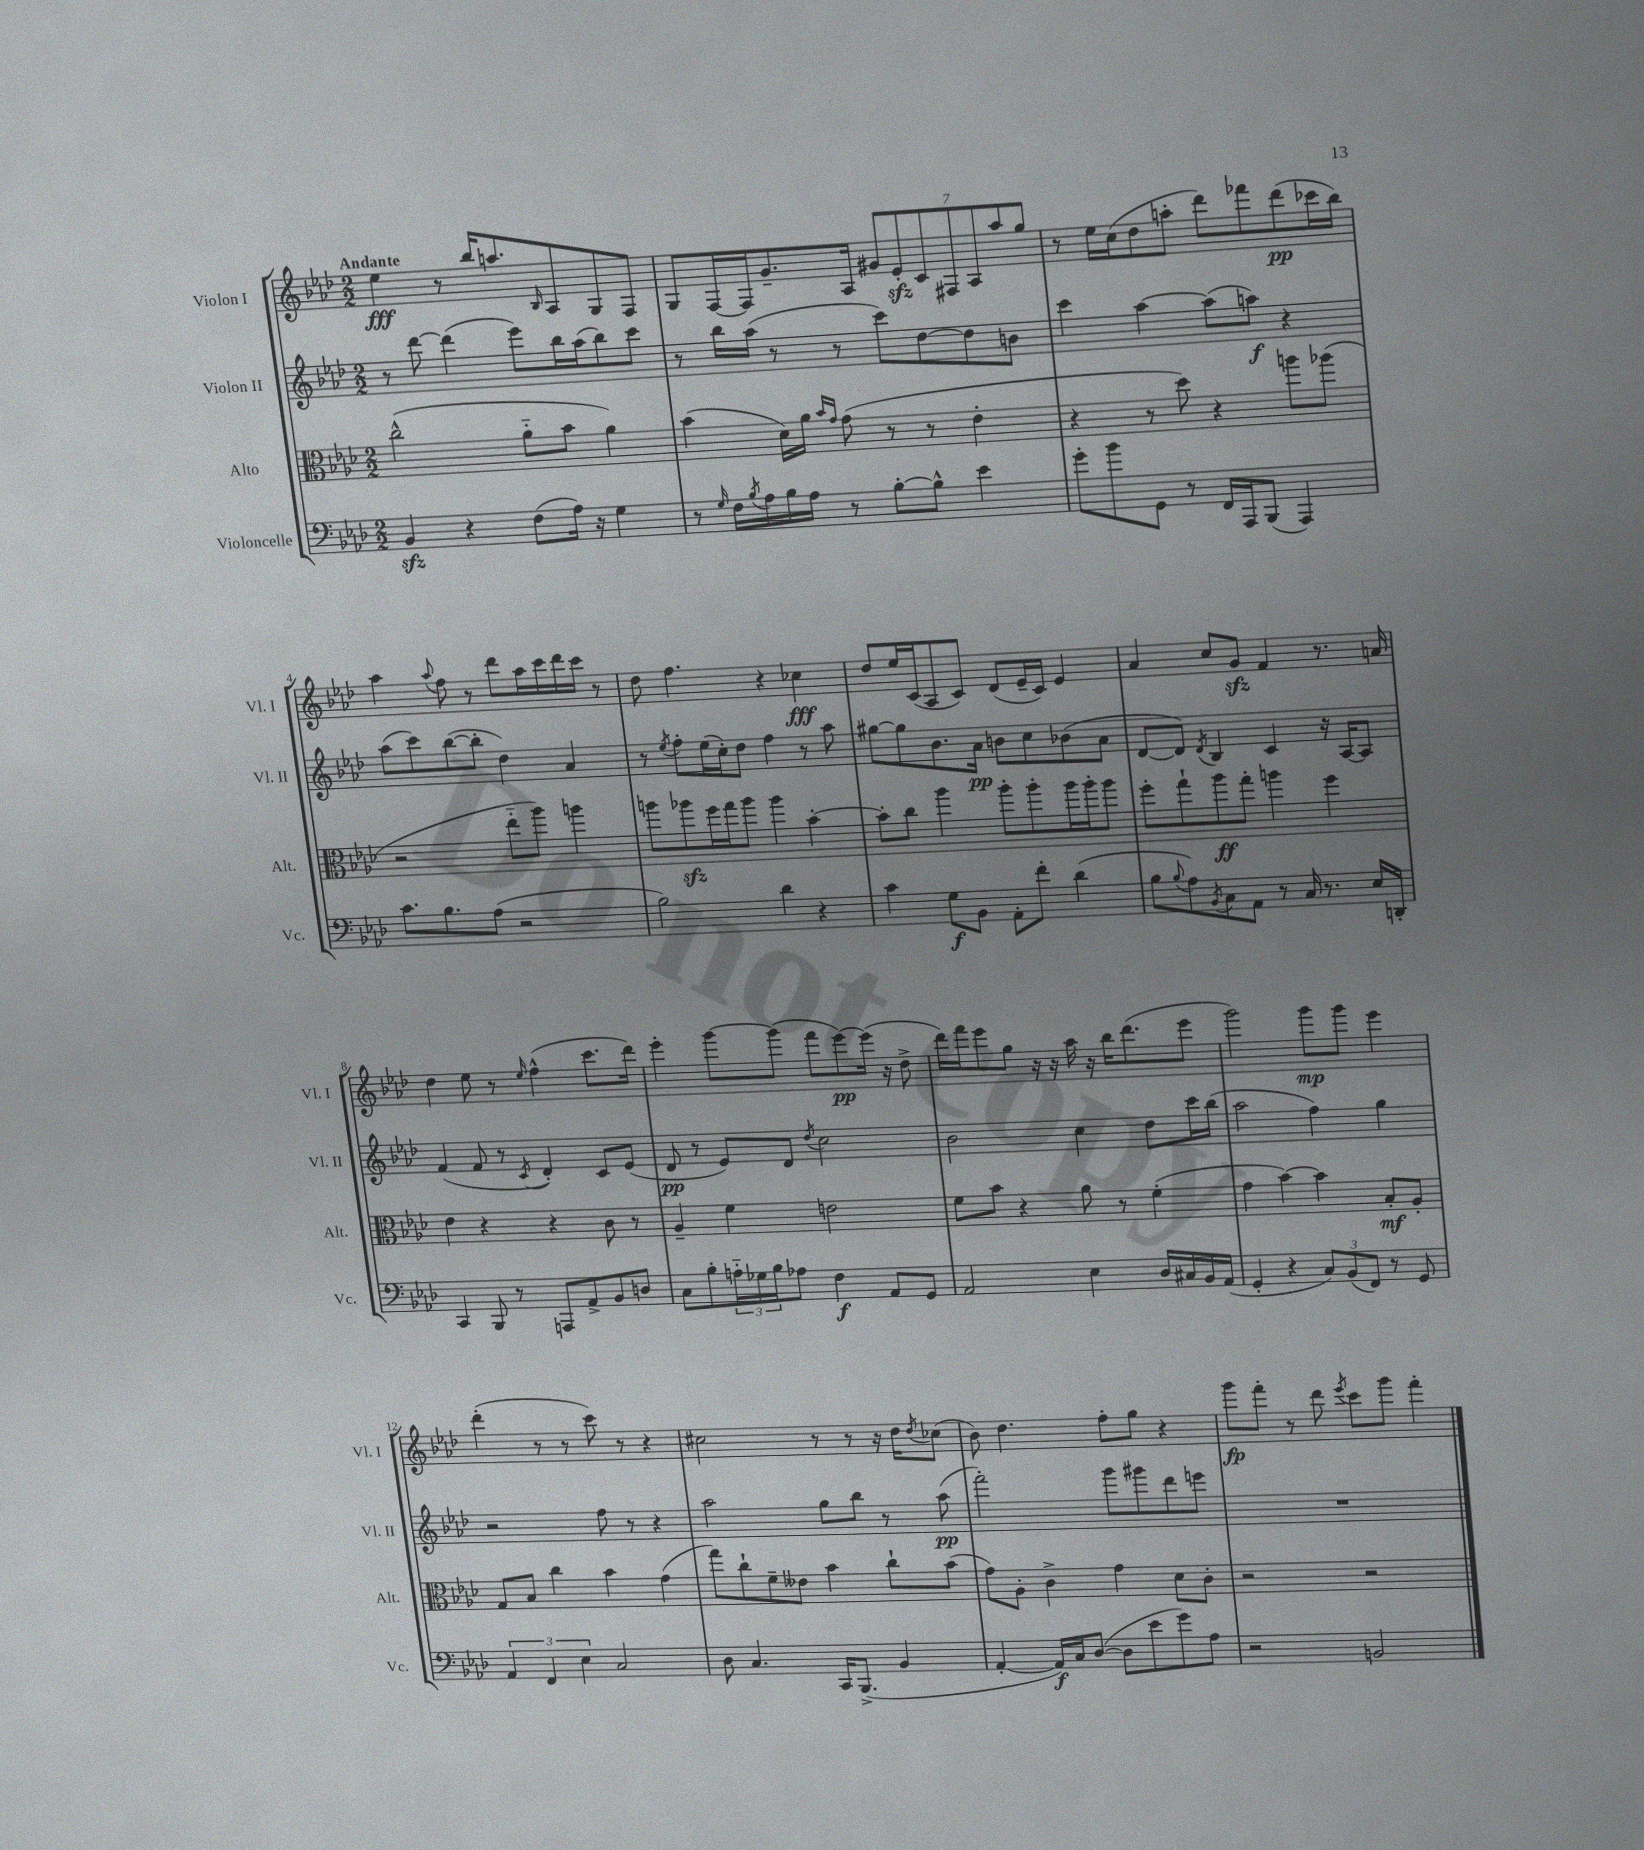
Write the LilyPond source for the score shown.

<<
\new StaffGroup <<
\new Staff = "s0" \with { instrumentName = "Violon I" shortInstrumentName = "Vl. I" } {
    \clef treble \key aes \major \numericTimeSignature \time 2/2 \tempo "Andante"
    ees''4\fff r8 bes''16 a''8. \grace { bes16 } aes8 g8 f8 |
    g8 f16~ f16 g'8.-- aes16 \tuplet 7/4 { gis'8 ees'8-.\sfz c'8 fis8 aes8 aes''8 g''8 } |
    r8 ees''16 c''16( des''8 a''8-. des'''8) fes'''8 des'''8\pp( ces'''16 bes''16) |
    aes''4 \appoggiatura { aes''8 } f''8 r8 des'''8 aes''16 c'''16 des'''16 c'''16 r8 |
    des''8 f''4. r4 ces''4\fff |
    des''8 ees''16 c'16( aes8 c'8) des'8( ees'16-- c'16) ees'4 |
    aes'4 c''8 g'8\sfz f'4 r8. a'16 |
    des''4 ees''8 r8 \grace { ees''16 } f''4-^( c'''8. des'''16) |
    ees'''4-. g'''8~ g'''8( f'''8 ees'''8~\pp) ees'''16( r16 des''8-> |
    des'''16) f'''16 ees'''8 g''8 r16 r16 aes''16 r16 bes''16 des'''8.( ees'''8 |
    g'''2) g'''8\mp g'''8 ees'''4 |
    des'''4-.( r8 r8 c'''8) r8 r4 |
    cis''2 r8 r8 r16 des''16 \acciaccatura { des''8 } ces''8( |
    bes'8) des''4. f''8-. g''8 r4 |
    g'''8\fp f'''8-. r8 des'''8 \acciaccatura { ees'''8 } c'''8 g'''8 f'''4-. \bar "|." |
}
\new Staff = "s1" \with { instrumentName = "Violon II" shortInstrumentName = "Vl. II" } {
    \clef treble \key aes \major \numericTimeSignature \time 2/2
    r8 des'''8~ des'''4( ees'''8) bes''16 aes''16( bes''8) c'''8 |
    r8 bes''16 aes''16( r8 r8 c'''8) des''8~ des''8 b'8 |
    c'''4 aes''4~ aes''8( a''8\f) r4 |
    aes''8( c'''8) bes''8~( bes''8-. des''4) aes'4 |
    r8 \acciaccatura { ees''8 } f''8-. ees''16( c''16-.) des''8 f''4 r8 aes''8 |
    gis''8~ gis''8 bes'8. aes'16\pp b'8 c''8 bes'8( aes'8 |
    des'8~ des'8) \acciaccatura { des'8 } bes4 c'4 r16 aes16~ aes8 |
    f'4( f'8 r8 \acciaccatura { c'8 } des'4-.) c'8 ees'8( |
    des'8\pp r8 ees'8) des'8 \acciaccatura { des''8 } c''2 |
    bes'2 c''4 des''8 c'''16 bes''16( |
    aes''2 f''4) g''4 |
    r2 f''8 r8 r4 |
    aes''2 g''8 bes''8 r8 aes''8\pp( |
    f'''2-.) g'''8 gis'''8 des'''8 e'''8 |
    R1 \bar "|." |
}
\new Staff = "s2" \with { instrumentName = "Alto" shortInstrumentName = "Alt." } {
    \clef alto \key aes \major \numericTimeSignature \time 2/2
    c''2-^( aes'8-_ bes'8 aes'4) |
    bes'4( des'16) aes'16 \grace { bes'16 g'16 } g'8( r8 r8 ees'4-. |
    r4 r8 des''8) r4 a''8 aes''8( |
    r2 ees''8-_ aes''8) a''4 |
    a''8 aes''8\sfz f''16 g''16 aes''8 aes''4 bes'4~-. |
    bes'8-. c''8 aes''4 aes''8-. aes''8-. aes''16 aes''16-. aes''8 |
    f''8-. g''8-! aes''8\ff g''8-. a''4 f''4 |
    ees'4 r4 r4 c'8 r8 |
    aes4-- f'4 e'2 |
    f'8 bes'8 r4 aes'8 r8 f'4-.( |
    g'4 bes'4~) bes'4 bes8-.\mf aes8-. |
    g8 bes8 c''4 bes'4 g'4( |
    g''8) c''8-! f'8-- eeses'8 bes'4 c''8-! bes'8( |
    g'8) aes8-. c'4-> g'4 des'8 c'8-. |
    r2 r2 \bar "|." |
}
\new Staff = "s3" \with { instrumentName = "Violoncelle" shortInstrumentName = "Vc." } {
    \clef bass \key aes \major \numericTimeSignature \time 2/2
    bes,4\sfz r4 f8( aes16) r16 g4 |
    r8 \grace { g16 } f16 \acciaccatura { bes8 } aes16 bes16 aes16 r8 bes8~-. bes8-^ ees'4 |
    g'8-. bes'8 g,8 r8 f,16 aes,,16 bes,,8( aes,,4) |
    c'8. bes8. aes8( r2 |
    bes2) des'4 r4 |
    c'4 g8\f bes,8 aes,8-. f'8-. des'4( |
    bes8 \appoggiatura { bes8 } aes8) \acciaccatura { bes,8 } c8 aes,8 r8 c16 r8. ees16 d,16-. |
    c,4 bes,,8 r8 a,,8 aes,8-> bes,8 d8 |
    c8 bes8-. \tuplet 3/2 { a16-_ ges16 bes16 } aes8 f4\f aes,8 g,8 |
    aes,2 ees4 des16 cis16 bes,16 aes,16( |
    g,4-. r4 \tuplet 3/2 { c8) bes,8( f,8) } r8 g,8 |
    \tuplet 3/2 { aes,4 f,4 ees4 } c2 |
    des8 c4. c,16 bes,,8.->( bes,4 |
    aes,4~-. aes,16\f) c16 des8~( des8 ees'8 g'8) aes8 |
    r2 b,2 \bar "|." |
}
>>
>>
